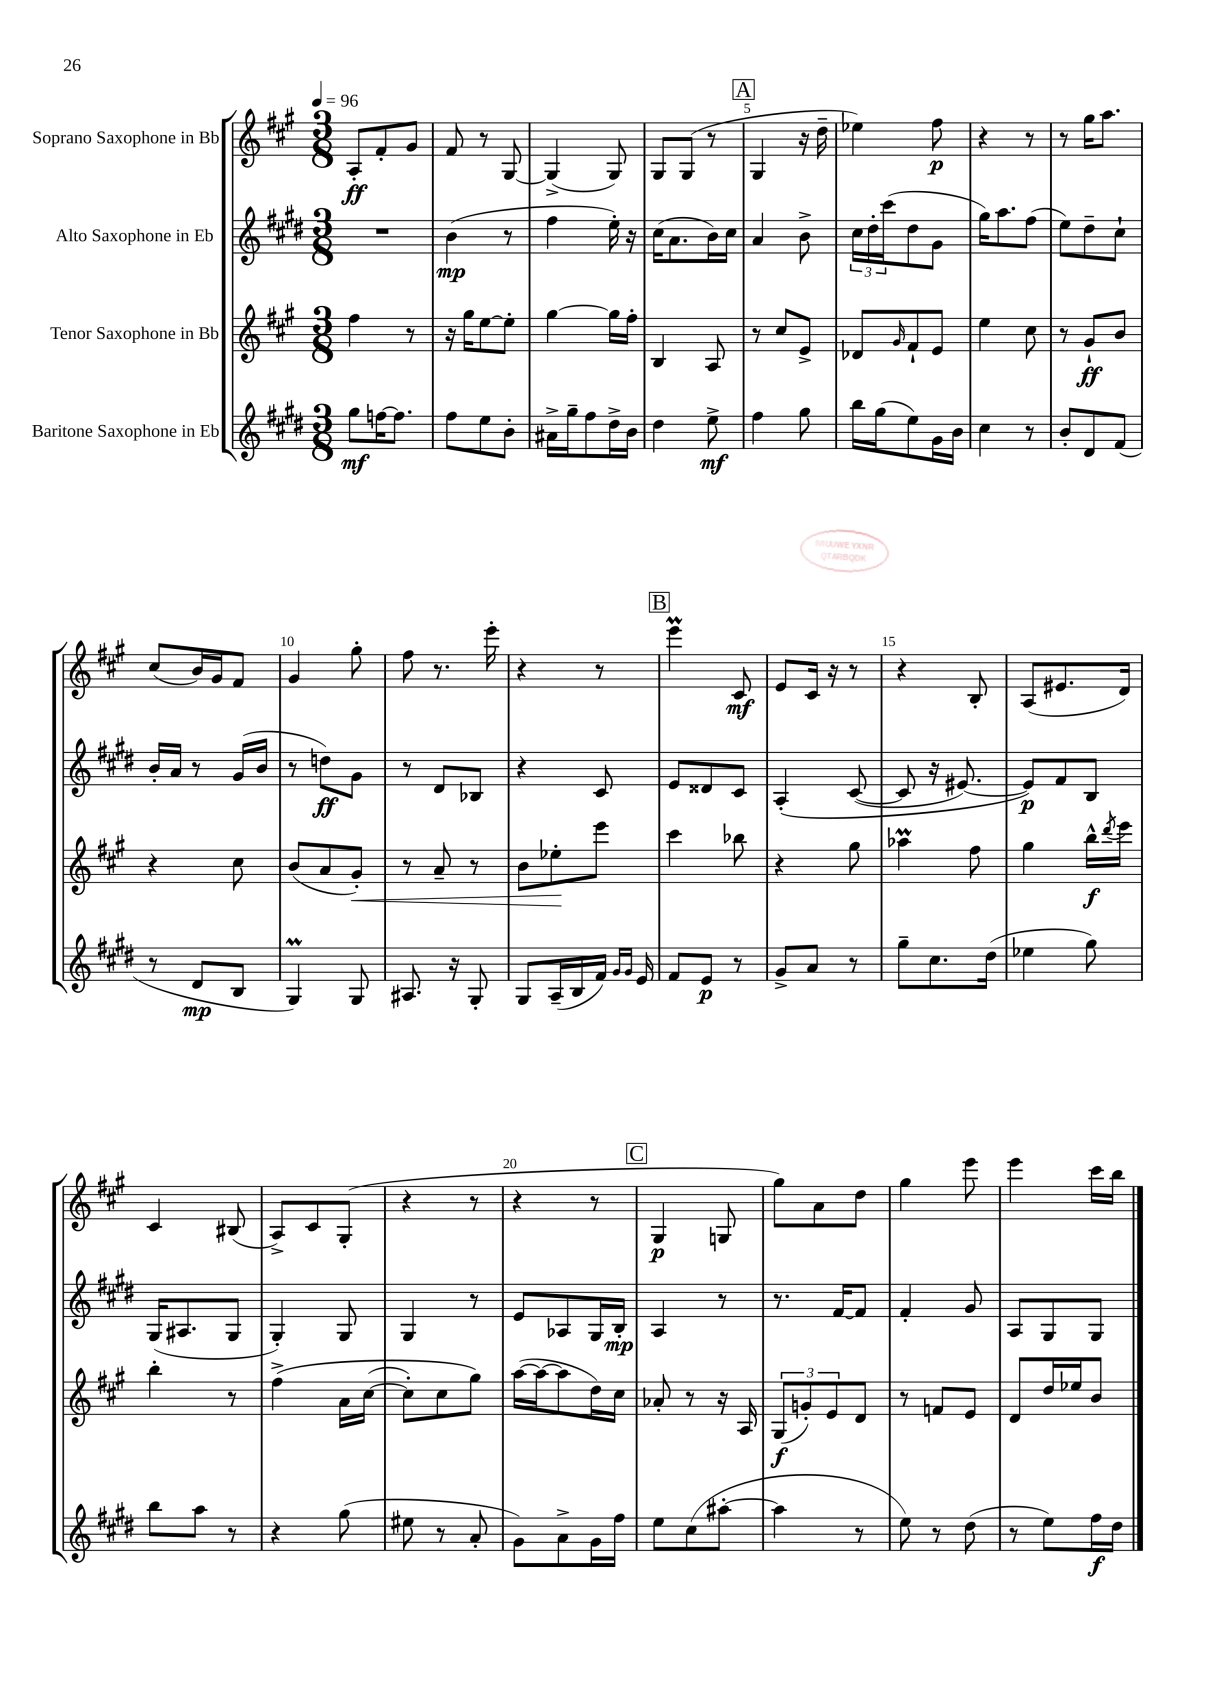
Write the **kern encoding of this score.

**kern	**kern	**kern	**kern
*staff4	*staff3	*staff2	*staff1
*clefG2	*clefG2	*clefG2	*clefG2
*k[f#c#g#d#]	*k[f#c#g#]	*k[f#c#g#d#]	*k[f#c#g#]
*M3/8	*M3/8	*M3/8	*M3/8
*MM96	*MM96	*MM96	*MM96
8gg#	4ff#	4.r	8A'
[16ff	.	.	8f#'
8.ff]	.	.	.
.	8r	.	8g#
=	=	=	=
8ff#	16r	(4b	8f#
.	16gg#	.	.
8ee	[8ee	.	8r
8b'	8ee']	8r	[8G#
=	=	=	=
16a#^	[4gg#	4ff#	(4G#^]
16gg#~	.	.	.
8ff#	.	.	.
16dd#^	16gg#]	16ee')	8G#)
16b	16ff#'	16r	.
=	=	=	=
4dd#	4B	(16cc#	8G#
.	.	8.a	.
.	.	.	(8G#
8ee^	8A	16b)	8r
.	.	16cc#	.
=	=	=	=
4ff#	8r	4a	4G#
.	8cc#	.	.
8gg#	8e^	8b^	16r
.	.	.	16dd~
=	=	=	=
16bb	8d-	24cc#	4ee-)
.	.	24dd#'	.
(16gg#	.	.	.
.	.	(24ccc#	.
.	16qqg#	.	.
8ee)	8f#`	8dd#	.
16g#	8e	8g#	8ff#
16b	.	.	.
=	=	=	=
4cc#	4ee	16gg#)	4r
.	.	8.aa	.
8r	8cc#	(8ff#	8r
=	=	=	=
8b'	8r	8ee)	8r
8d#	8g#`	8dd#~	16gg#
.	.	.	8.aa
(8f#	8b	8cc#`	.
=	=	=	=
8r	4r	16b'	(8cc#
.	.	16a	.
8d#	.	8r	16b)
.	.	.	16g#
8B	8cc#	(16g#	8f#
.	.	16b	.
=	=	=	=
4G#)	(8b	8r	4g#
.	8a	8dd)	.
8G#	8g#')	8g#	8gg#'
=	=	=	=
8.A#	8r	8r	8ff#
.	8a~	8d#	8.r
16r	.	.	.
8G#'	8r	8B-	.
.	.	.	16eee'
=	=	=	=
8G#	8b	4r	4r
(16A~	8ee-'	.	.
16B	.	.	.
16f#)	8eee	8c#	8r
16qqg#	.	.	.
16qqg#	.	.	.
16e	.	.	.
=	=	=	=
8f#	4ccc#	8e	4eee
8e	.	8d##	.
8r	8bb-	8c#	8c#
=	=	=	=
8g#^	4r	&(4A'	8e
8a	.	.	16c#
.	.	.	16r
8r	8gg#	([8c#	8r
=	=	=	=
8gg#~	4aa-	8c#]	4r
8.cc#	.	16r	.
.	.	[8.e#)	.
.	8ff#	.	8B'
(16dd#	.	.	.
=	=	=	=
4ee-	4gg#	8e#]&)	(8A
.	.	8f#	8.e#
8gg#)	16bb^^	8B	.
.	8qddd	.	.
.	16eee	.	16d)
=	=	=	=
8bb	4bb'	(16G#	4c#
.	.	8.A#	.
8aa	.	.	.
8r	8r	8G#	(8B#
=	=	=	=
4r	&(4ff#^	4G#')	8A^)
.	.	.	8c#
(8gg#	16a	8G#	(8G#'
.	([16cc#	.	.
=	=	=	=
8ee#	8cc#'])	4G#	4r
8r	8cc#	.	.
8a'	8gg#&)	8r	8r
=	=	=	=
8g#)	([16aa	8e	4r
.	16aa_	.	.
8a^	8aa]	8A-	.
16g#	16dd)	16G#	8r
16ff#	16cc#	16B'	.
=	=	=	=
8ee	8a-'	4A	4G#
(8cc#	8r	.	.
[8aa#'	16r	8r	8G
.	16A	.	.
=	=	=	=
4aa#]	(12G#	8.r	8gg#)
.	12g')	.	.
.	.	.	8a
.	12e	.	.
.	.	[16f#	.
8r	8d	8f#]	8dd
=	=	=	=
8ee)	8r	4f#'	4gg#
8r	8f	.	.
(8dd#	8e	8g#	8eee
=	=	=	=
8r	8d	8A	4eee
8ee)	16dd	8G#	.
.	16ee-	.	.
16ff#	8b	8G#	16ccc#
16dd#	.	.	16bb
==	==	==	==
*-	*-	*-	*-
